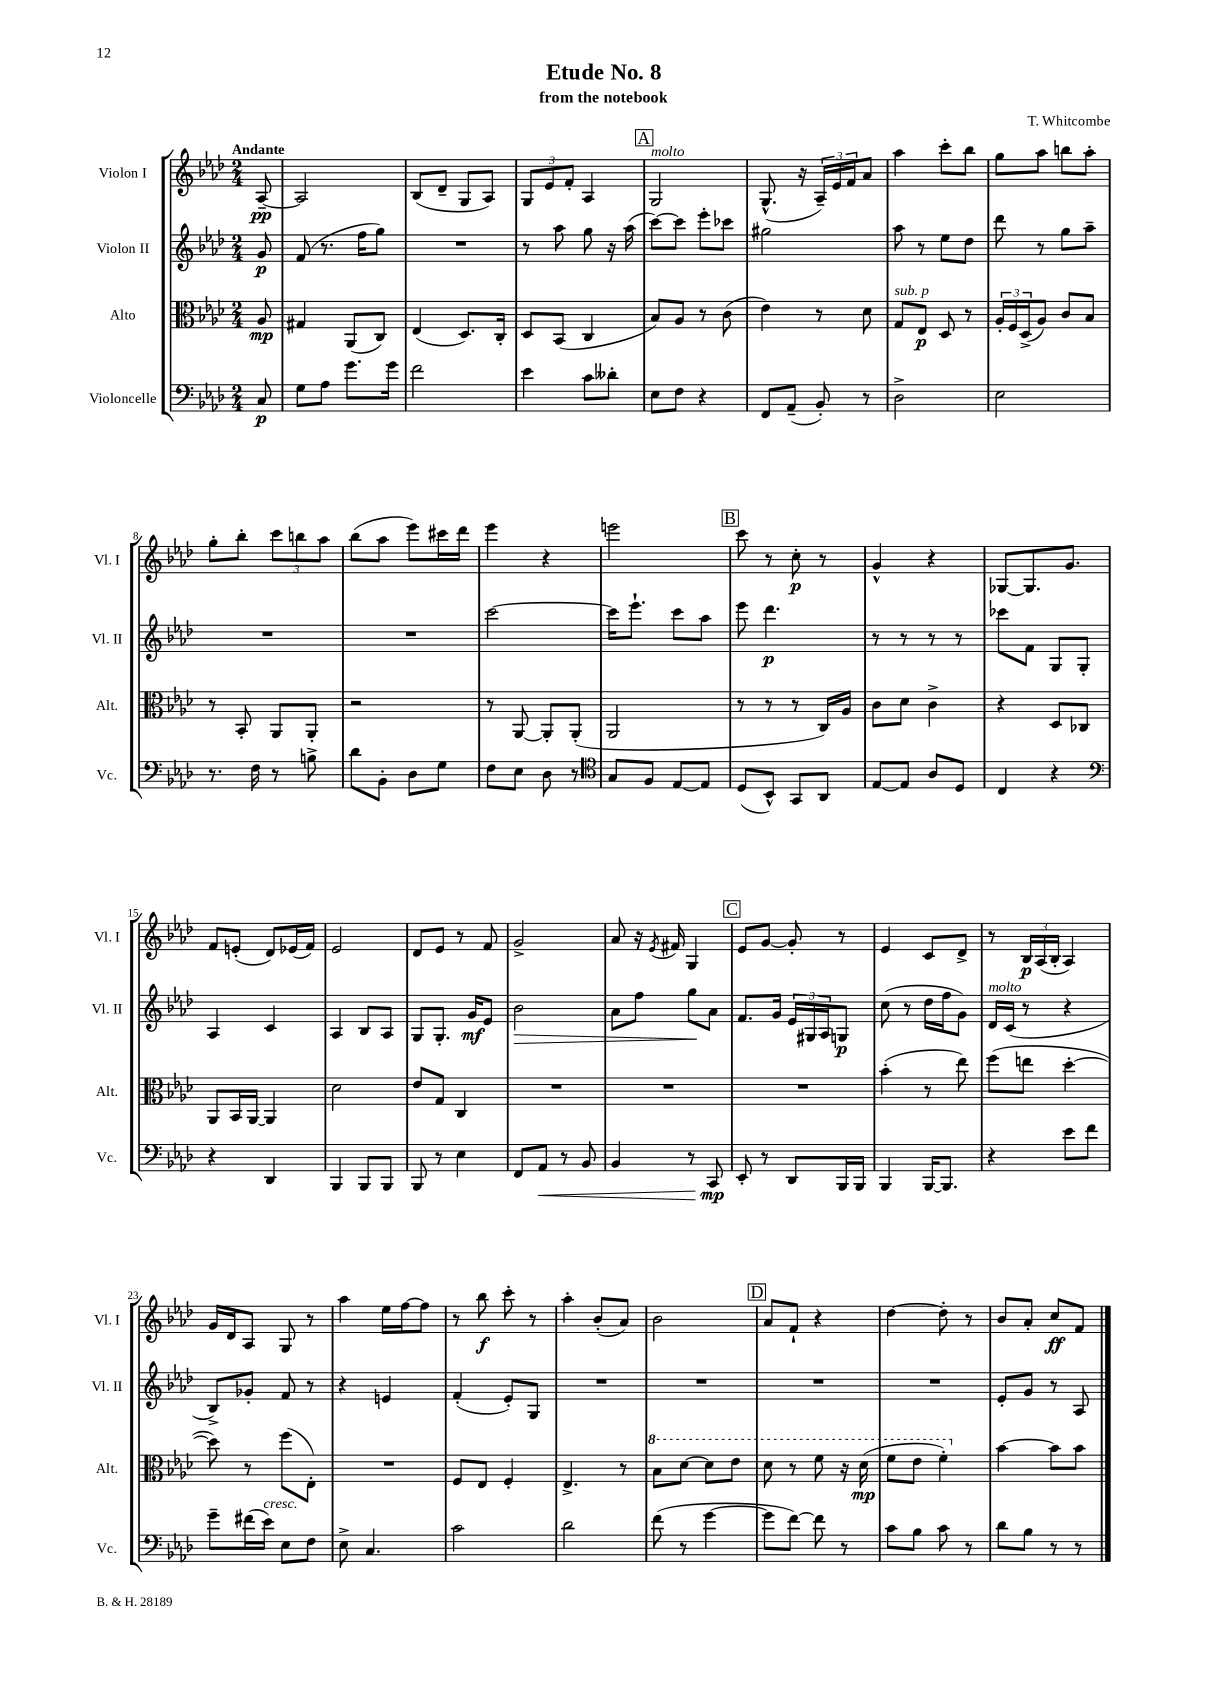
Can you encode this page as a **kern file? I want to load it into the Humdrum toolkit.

**kern	**kern	**kern	**kern
*staff4	*staff3	*staff2	*staff1
*clefF4	*clefC3	*clefG2	*clefG2
*k[b-e-a-d-]	*k[b-e-a-d-]	*k[b-e-a-d-]	*k[b-e-a-d-]
*M2/4	*M2/4	*M2/4	*M2/4
8C	8A-	8g	[8A-~
=	=	=	=
8G	4G#	(8f	2A-]
8A-	.	8.r	.
8.g	(8AA-	.	.
.	.	16ff	.
.	8C)	8gg)	.
16g	.	.	.
=	=	=	=
2f	(4E-	2r	(8B-
.	.	.	8d-~
.	8.D-)	.	8G
.	.	.	8A-)
.	16C'	.	.
=	=	=	=
4e-	8D-	8r	12G
.	.	.	12e-
.	(8BB-	8aa-	.
.	.	.	12f'
8c	4C	8gg	4A-
8d--'	.	16r	.
.	.	(16aa-	.
=	=	=	=
8E-	8B-)	[8ccc)	2G
8F	8A-	8ccc]	.
4r	8r	8eee-'	.
.	(8c	8ccc-	.
=	=	=	=
8FF	4e-)	2gg#	(8.G^^
(8AA-~	.	.	.
.	.	.	16r
8BB-')	8r	.	24A-~)
.	.	.	24e-
.	.	.	24f
8r	8d-	.	8a-
=	=	=	=
2D-^	8G	8aa-	4aa-
.	8E-	8r	.
.	8D-	8ee-	8ccc'
.	8r	8dd-	8bb-
=	=	=	=
2E-	24A-'	8ddd-	8gg
.	24F	.	.
.	(24D-^	.	.
.	8A-)	8r	8aa-
.	8c	8gg	8bb
.	8B-	8aa-~	8aa-'
=	=	=	=
8.r	8r	2r	8gg'
.	8BB-'	.	8bb-'
16F	.	.	.
8r	8AA-	.	12ccc
.	.	.	12bb
8B^	8AA-'	.	.
.	.	.	12aa-
=	=	=	=
8d-	2r	2r	(8bb-
8BB-'	.	.	8aa-
8D-	.	.	8eee-)
8G	.	.	16ccc#
.	.	.	16ddd-
=	=	=	=
8F	8r	[2ccc	4eee-
8E-	[8AA-	.	.
8D-	8AA-']	.	4r
8r	(8AA-'	.	.
=	=	=	=
*clefC4	*	*	*
8G	2AA-	16ccc]	2eee
.	.	8.eee-`	.
8F	.	.	.
[8E-	.	8ccc	.
8E-]	.	8aa-	.
=	=	=	=
(8D-	8r	8eee-	8ccc
8BB-^^)	8r	4.ddd-	8r
8GG	8r	.	8cc'
8AA-	16C)	.	8r
.	16A-	.	.
=	=	=	=
[8E-	8c	8r	4g^^
8E-]	8d-	8r	.
8A-	4c^	8r	4r
8D-	.	8r	.
=	=	=	=
4C	4r	8ccc-	[8G-
.	.	8f	8.G-]
4r	8D-	8G	.
.	.	.	8.g
.	8C-	8G'	.
=	=	=	=
*clefF4	*	*	*
4r	8AA-	4A-	8f
.	16BB-	.	(8e'
.	[16AA-	.	.
4DD-	4AA-]	4c	8d-)
.	.	.	(16e-
.	.	.	16f)
=	=	=	=
4BBB-	2d-	4A-	2e-
8BBB-	.	8B-	.
8BBB-	.	8A-	.
=	=	=	=
8BBB-	8e-	8G	8d-
8r	8G	8.G'	8e-
4E-	4C	.	8r
.	.	16g	.
.	.	8e-	8f
=	=	=	=
8FF	2r	2b-	2g^
8AA-	.	.	.
8r	.	.	.
8BB-	.	.	.
=	=	=	=
4BB-	2r	8a-	8a-
.	.	8ff	16r
.	.	.	8qe-
.	.	.	16f#
8r	.	8gg	4G
8CC	.	8a-	.
=	=	=	=
8EE-'	2r	8.f	8e-
8r	.	.	[8g
.	.	16g	.
8DD-	.	24e-	8g']
.	.	24G#	.
.	.	24A-	.
16BBB-	.	8G	8r
16BBB-	.	.	.
=	=	=	=
4BBB-	(4b-'	(8cc	4e-
.	.	8r	.
[16BBB-	8r	16dd-	8c
8.BBB-]	.	16ff	.
.	8ee-)	8g)	8d-^
=	=	=	=
4r	(8ff	16d-	8r
.	.	(16c	.
.	8ee	8r	24B-
.	.	.	(24A-
.	.	.	24B-'
8e-	[4dd-'	4r	4A-)
8f	.	.	.
=	=	=	=
8g~	8dd-])	8B-^)	16g
.	.	.	16d-
(16f#	8r	8g-'	8A-
16e-)	.	.	.
8E-	(8ff	8f	8G
8F	8E-')	8r	8r
=	=	=	=
8E-^	2r	4r	4aa-
4.C	.	.	.
.	.	4e	16ee-
.	.	.	[16ff
.	.	.	8ff]
=	=	=	=
2c	8F	(4f'	8r
.	8E-	.	8bb-
.	4F'	8e-')	8ccc'
.	.	8G	8r
=	=	=	=
2d-	4.E-^	2r	4aa-'
.	.	.	(8b-'
.	8r	.	8a-)
=	=	=	=
(8f	8b-	2r	2b-
8r	[8dd-	.	.
[4g	8dd-]	.	.
.	8ee-	.	.
=	=	=	=
8g]	8dd-	2r	8a-
[8f)	8r	.	8f`
8f]	8ff	.	4r
8r	16r	.	.
.	(16dd-	.	.
=	=	=	=
8c	8ff	2r	[4dd-
8B-	8ee-	.	.
8c	4ff')	.	8dd-']
8r	.	.	8r
=	=	=	=
8d-	[4b-	8e-'	8b-
8B-	.	8g	8a-'
8r	8b-]	8r	8cc
8r	8b-	8A-	8f
==	==	==	==
*-	*-	*-	*-
